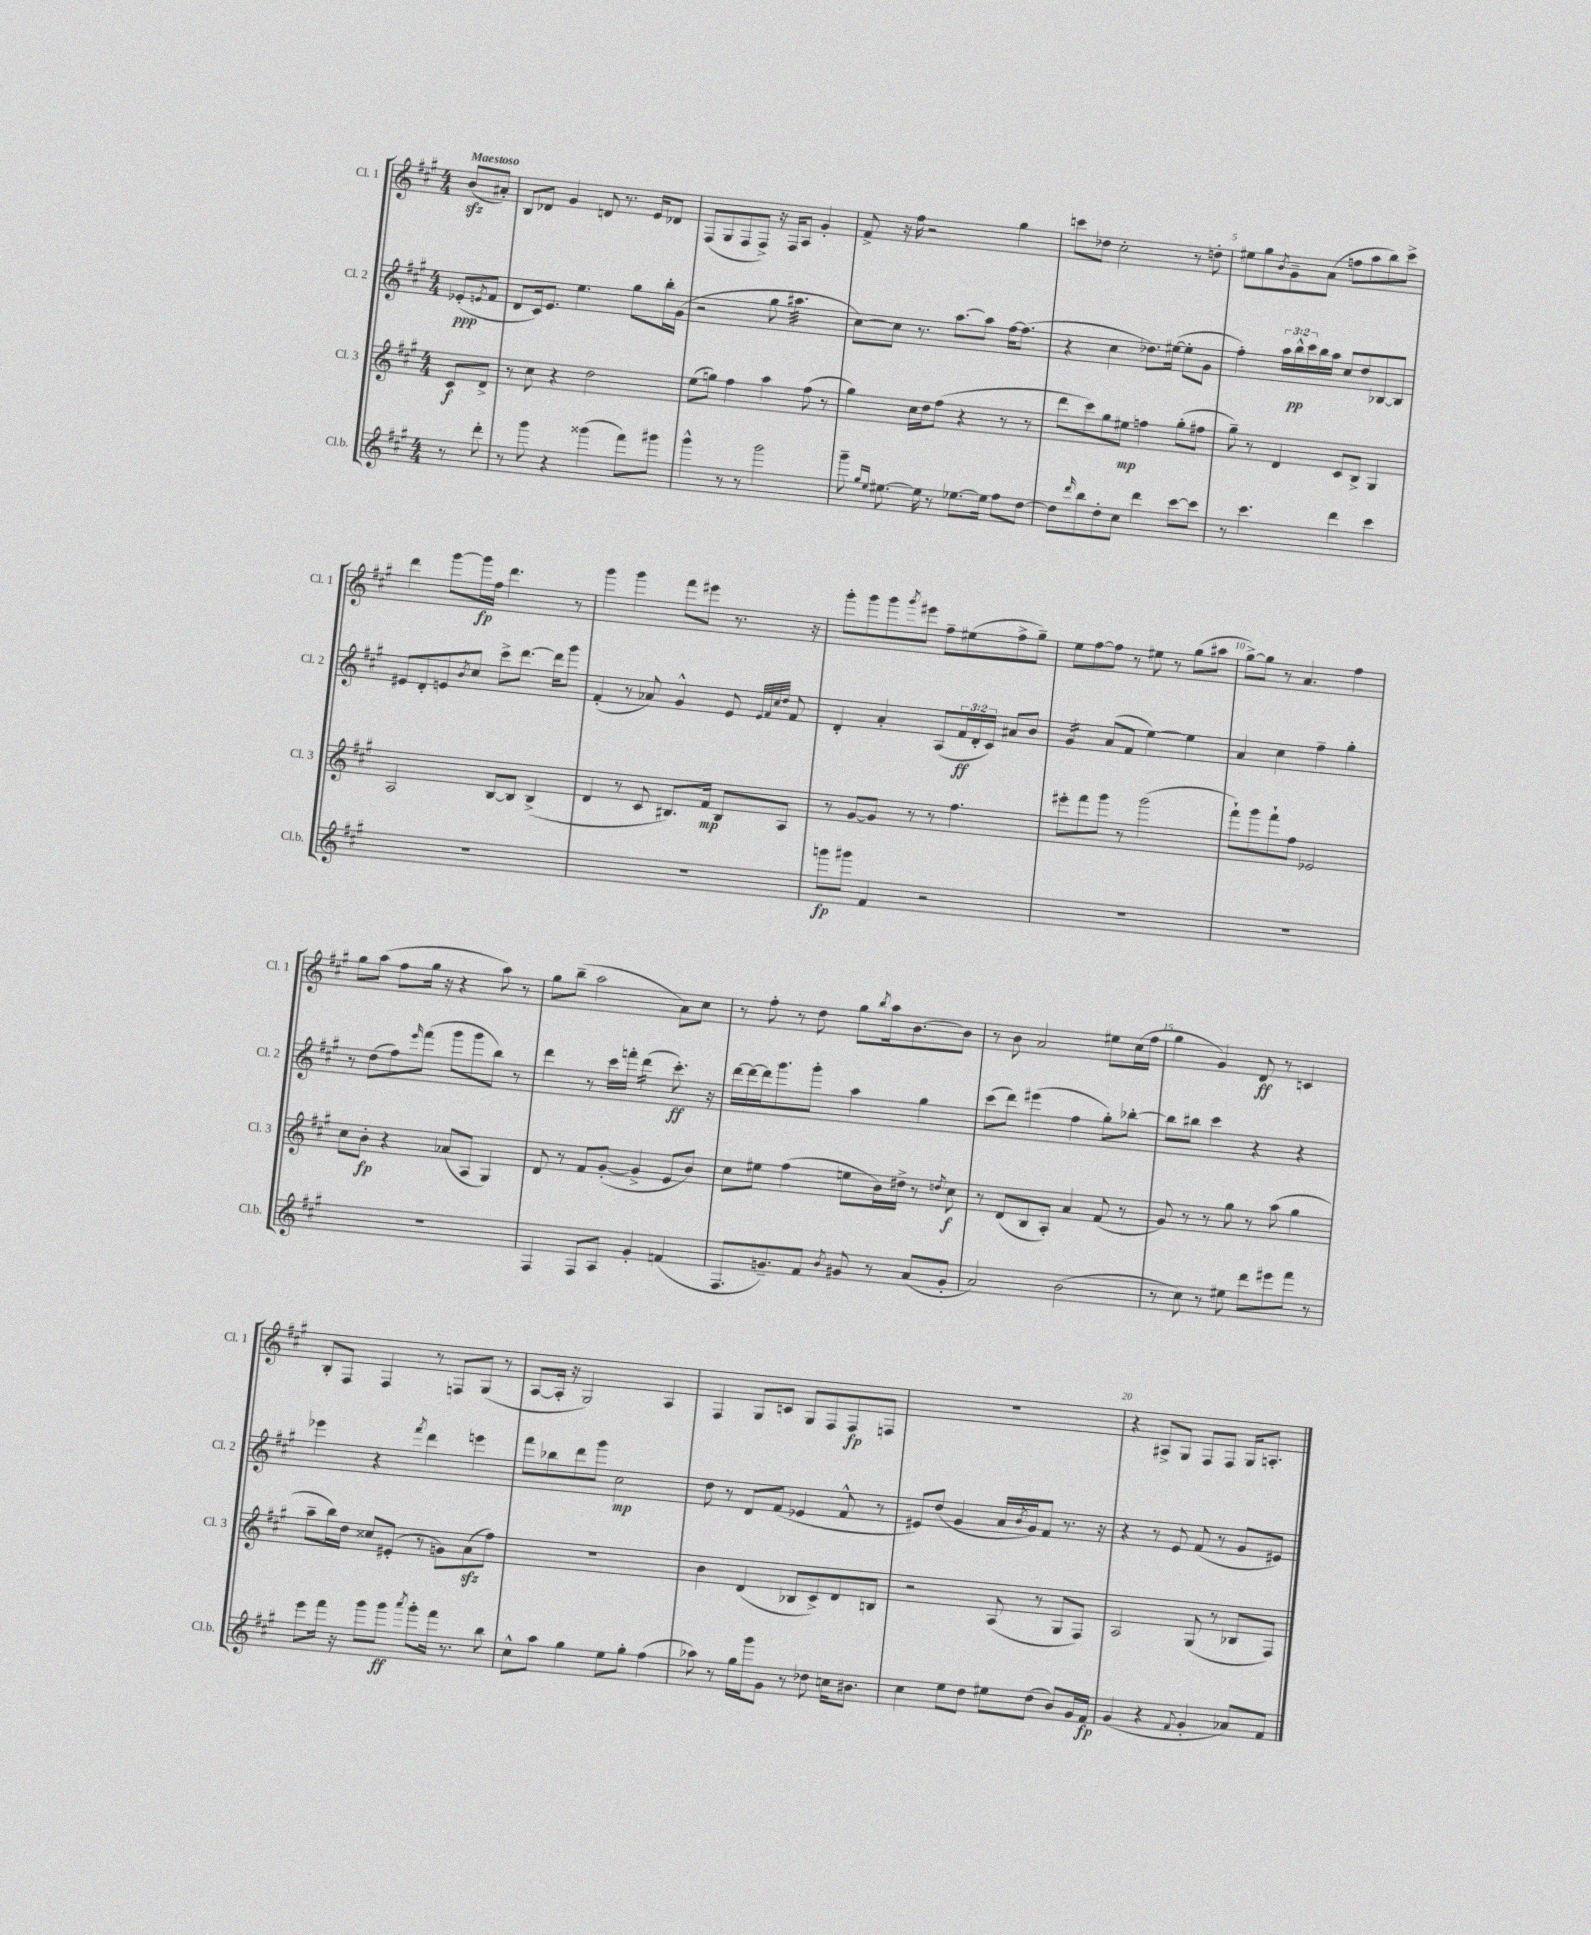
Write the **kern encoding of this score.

**kern	**kern	**kern	**kern
*staff4	*staff3	*staff2	*staff1
*clefG2	*clefG2	*clefG2	*clefG2
*k[f#c#g#]	*k[f#c#g#]	*k[f#c#g#]	*k[f#c#g#]
*M4/4	*M4/4	*M4/4	*M4/4
8r	8c#	(8e-'	(8b
.	.	8qe	.
8ddd'	8d^	8f#	8a#')
=	=	=	=
8r	8r	8d	8B
8ggg#	8cc#	16c#)	8d-
.	.	8.e	.
4r	4r	.	4g#
.	.	4.ee	.
(4ggg##	2dd	.	8d
.	.	.	8.r
8fff#)	.	8gg#	.
.	.	.	16e
8ggg#	.	16bb'	8d-
.	.	(16g#	.
=	=	=	=
4ggg#^^	(8ee	2r	(8F#
.	8gg)	.	8G#
8r	4ff#	.	8F#
8r	.	.	8F#^)
2ggg#	4aa	8gg#	16r
.	.	.	16F#
.	.	4.aa#	8A
.	(8ff#	.	4g#'
.	8r	.	.
=	=	=	=
8ggg#~	4gg#)	[8cc#)	8f#^
16qqgg#	.	.	.
16qqee	.	.	.
[8.ee#	.	8cc#]	16r
.	.	.	16ff#
.	16cc#	8.r	2r
16ee#]	16dd	.	.
8r	(8ff#	.	.
.	.	[8.aa	.
[8.ee-	4r	.	.
.	.	8aa]	.
16ee-]	.	.	.
8ff#	8r	[16ff#	4gg#
.	.	(8.ff#]	.
[8dd	8r	.	.
=	=	=	=
8dd]	8ddd	4r	8ccc
16qqddd	.	.	.
8bb	8ccc#)	.	8dd-
8dd'	8gg#	4cc#	2cc#'
8cc#	8ee#	.	.
4ddd	4ff	8.dd-)	.
.	.	([16ee#	.
[8ccc#	(8gg#'	8ee#']	8r
8ccc#]	8ff#	8g#	8dd'
=	=	=	=
8r	8gg#~)	4ff#')	8ee#
4.ccc#	8r	.	8gg#
.	.	.	8qb
.	4d	24aa	8g#~
.	.	24bb^^	.
.	.	24ccc#	.
.	.	16bb	(8a
.	.	16aa	.
4ddd	8c#	8cc#	8ff
.	8B^	8dd	8aa
4ccc#	4G#	[8B-	8bb)
.	.	8B-]	8ccc#^
=	=	=	=
1r	2A	8e#	4ddd
.	.	8d'	.
.	.	8e	[8ggg#
.	.	8qb	.
.	.	8cc#	16ggg#]
.	.	.	16ff#
.	[8B	8ccc#^	4.ddd
.	8B]	[8.ddd	.
.	(4B^	.	.
.	.	16ddd]	.
.	.	8ggg#	8r
=	=	=	=
1r	4d	(4f#'	4ggg#
.	8r	8r	4ggg#
.	8c#	8a-)	.
.	8.B#)	4g#^^	8fff#
.	.	.	8eee#
.	16f#	.	.
.	8B#	8e	8.r
.	.	32qqe	.
.	.	32qqf#	.
.	.	32qqcc#	.
.	.	32qqdd	.
.	8A	8f#	.
.	.	.	16r
=	=	=	=
8ggg	8r	4d'	8ggg#'
8ggg#	[8g#	.	8ggg#
4f#	8g#]	4a'	8ggg#
.	.	.	8qggg#
.	8r	.	8eee#
2r	8r	(8A	8ff#~
.	4.ff#	24f#	(8ee#
.	.	24d'	.
.	.	24c#)	.
.	.	8a#	8ff#^
.	.	8b	8gg#~)
=	=	=	=
1r	8eee#'	4g#	8ee
.	8fff#	.	[8ff#
.	8ggg#	(8a	8ff#]
.	8r	8f#	8r
.	(2ggg#	[4ee)	8ee#
.	.	.	8r
.	.	4ee]	(8gg#
.	.	.	8aa#
=	=	=	=
1r	8fff#`)	4a	[8gg#^)
.	8ggg#	.	8gg#]
.	8fff#`	4cc#	8r
.	8ff#	.	4.a
.	2e-	4ff#~	.
.	.	4gg#'	4ff#
=	=	=	=
1r	8cc#	8r	8gg#
.	8b'	(8dd	(8aa
.	4r	8ff#)	8ff#
.	.	16qqeee	.
.	.	(8fff#	16gg#
.	.	.	16r
.	(8a-	8ggg#	4r
.	8A	8ggg#	.
.	4G#)	8bb)	8aa)
.	.	8r	8r
=	=	=	=
4F#	8d	4ddd	8gg#
.	8r	.	(8bb~
8F#	8f#	8r	2aa
8A	([8g#'	16ccc#	.
.	.	16fff'	.
4g#'	4g#^]	(4ddd	.
(4f	8e	8.ccc#')	8a)
.	8b)	.	8cc#
.	.	16r	.
=	=	=	=
8.F#	8cc#	[16ddd	8r
.	.	16ddd_	.
.	8ee#	16ddd]	8ff#'
8.g~)	.	8.ggg#	.
.	(4ff#	.	8r
8f#	.	8ggg#'	8dd
8qb	.	.	.
8g#	8ee	4aa	8gg#
.	.	.	8qbb
8r	16b)	.	16aa
.	16dd#^	.	[8.b
(8a	8r	4gg#	.
.	8qdd	.	.
8g#'	8cc#	.	8b]
=	=	=	=
2a)	8r	(8ccc#	8r
.	(8d	8ddd)	8b
.	8B	(4eee#	2a
.	8A')	.	.
(2b	4a	4ff#	.
.	(8f#	8gg#')	8ee#
.	8r	[8bb-'	(16cc#
.	.	.	16ff#
=	=	=	=
8r	8g#)	8bb-]	4gg#
8cc#)	8r	8bb#	.
8r	8r	4ccc#	4g#)
8ee#	8gg#	.	.
8ddd	8r	4r	8d
8eee#	(8aa	.	8r
8fff#	4gg#	4r	4c
8r	.	.	.
=	=	=	=
8eee	8aa~	4eee-	8B'
16fff#	16bb)	.	8F#
16r	16dd	.	.
8ggg#	8cc##	4r	4F#
8ggg#	(8e#'	.	.
8qaaa	.	8qfff#	.
8ggg#'	8r	4ddd	8r
16fff#	8g)	.	8F
8.r	.	.	.
.	(8a	4eee	(8G#
8bb	8ff#)	.	8r
=	=	=	=
8cc#^^	1r	8fff#	[8A
8aa	.	8bb-	16A']
.	.	.	16r
4gg#	.	8ddd	2G#)
.	.	8ggg#	.
8ee	.	2cc#	.
8gg#'	.	.	.
(4ff#	.	.	4A
=	=	=	=
8aa-)	4b	8dd	4F#
8r	.	8r	.
16gg#	(4d	8d	8G#
16ggg#	.	.	.
8g#	.	(8f#	8c
8r	8B-	4e-	8G#
8dd-	8c#^)	.	8F#
16cc	8d	8f#^^	8F#
8.b#	.	.	.
.	8B	8r	8F
=	=	=	=
4cc#	2r	8e#)	1r
.	.	(8dd	.
8ee	.	4g#	.
8dd	.	.	.
8ee#	(8A	16a	.
.	.	8qb	.
.	.	16g#)	.
(8dd	8r	8f#	.
8b)	8G#	8.r	.
16g#	8F#)	.	.
16f#	.	16r	.
=	=	=	=
(4g#	2A	4r	4r
4r	.	8r	8A#^
.	.	8e	8G#
8qqf#	.	.	.
4g#'	(8G#	(8f#	8F#
.	8r	8r	8F#
8a-)	8B-	8g#	16G#
.	.	.	8.A'
8f#	8F#)	8e#)	.
==	==	==	==
*-	*-	*-	*-
